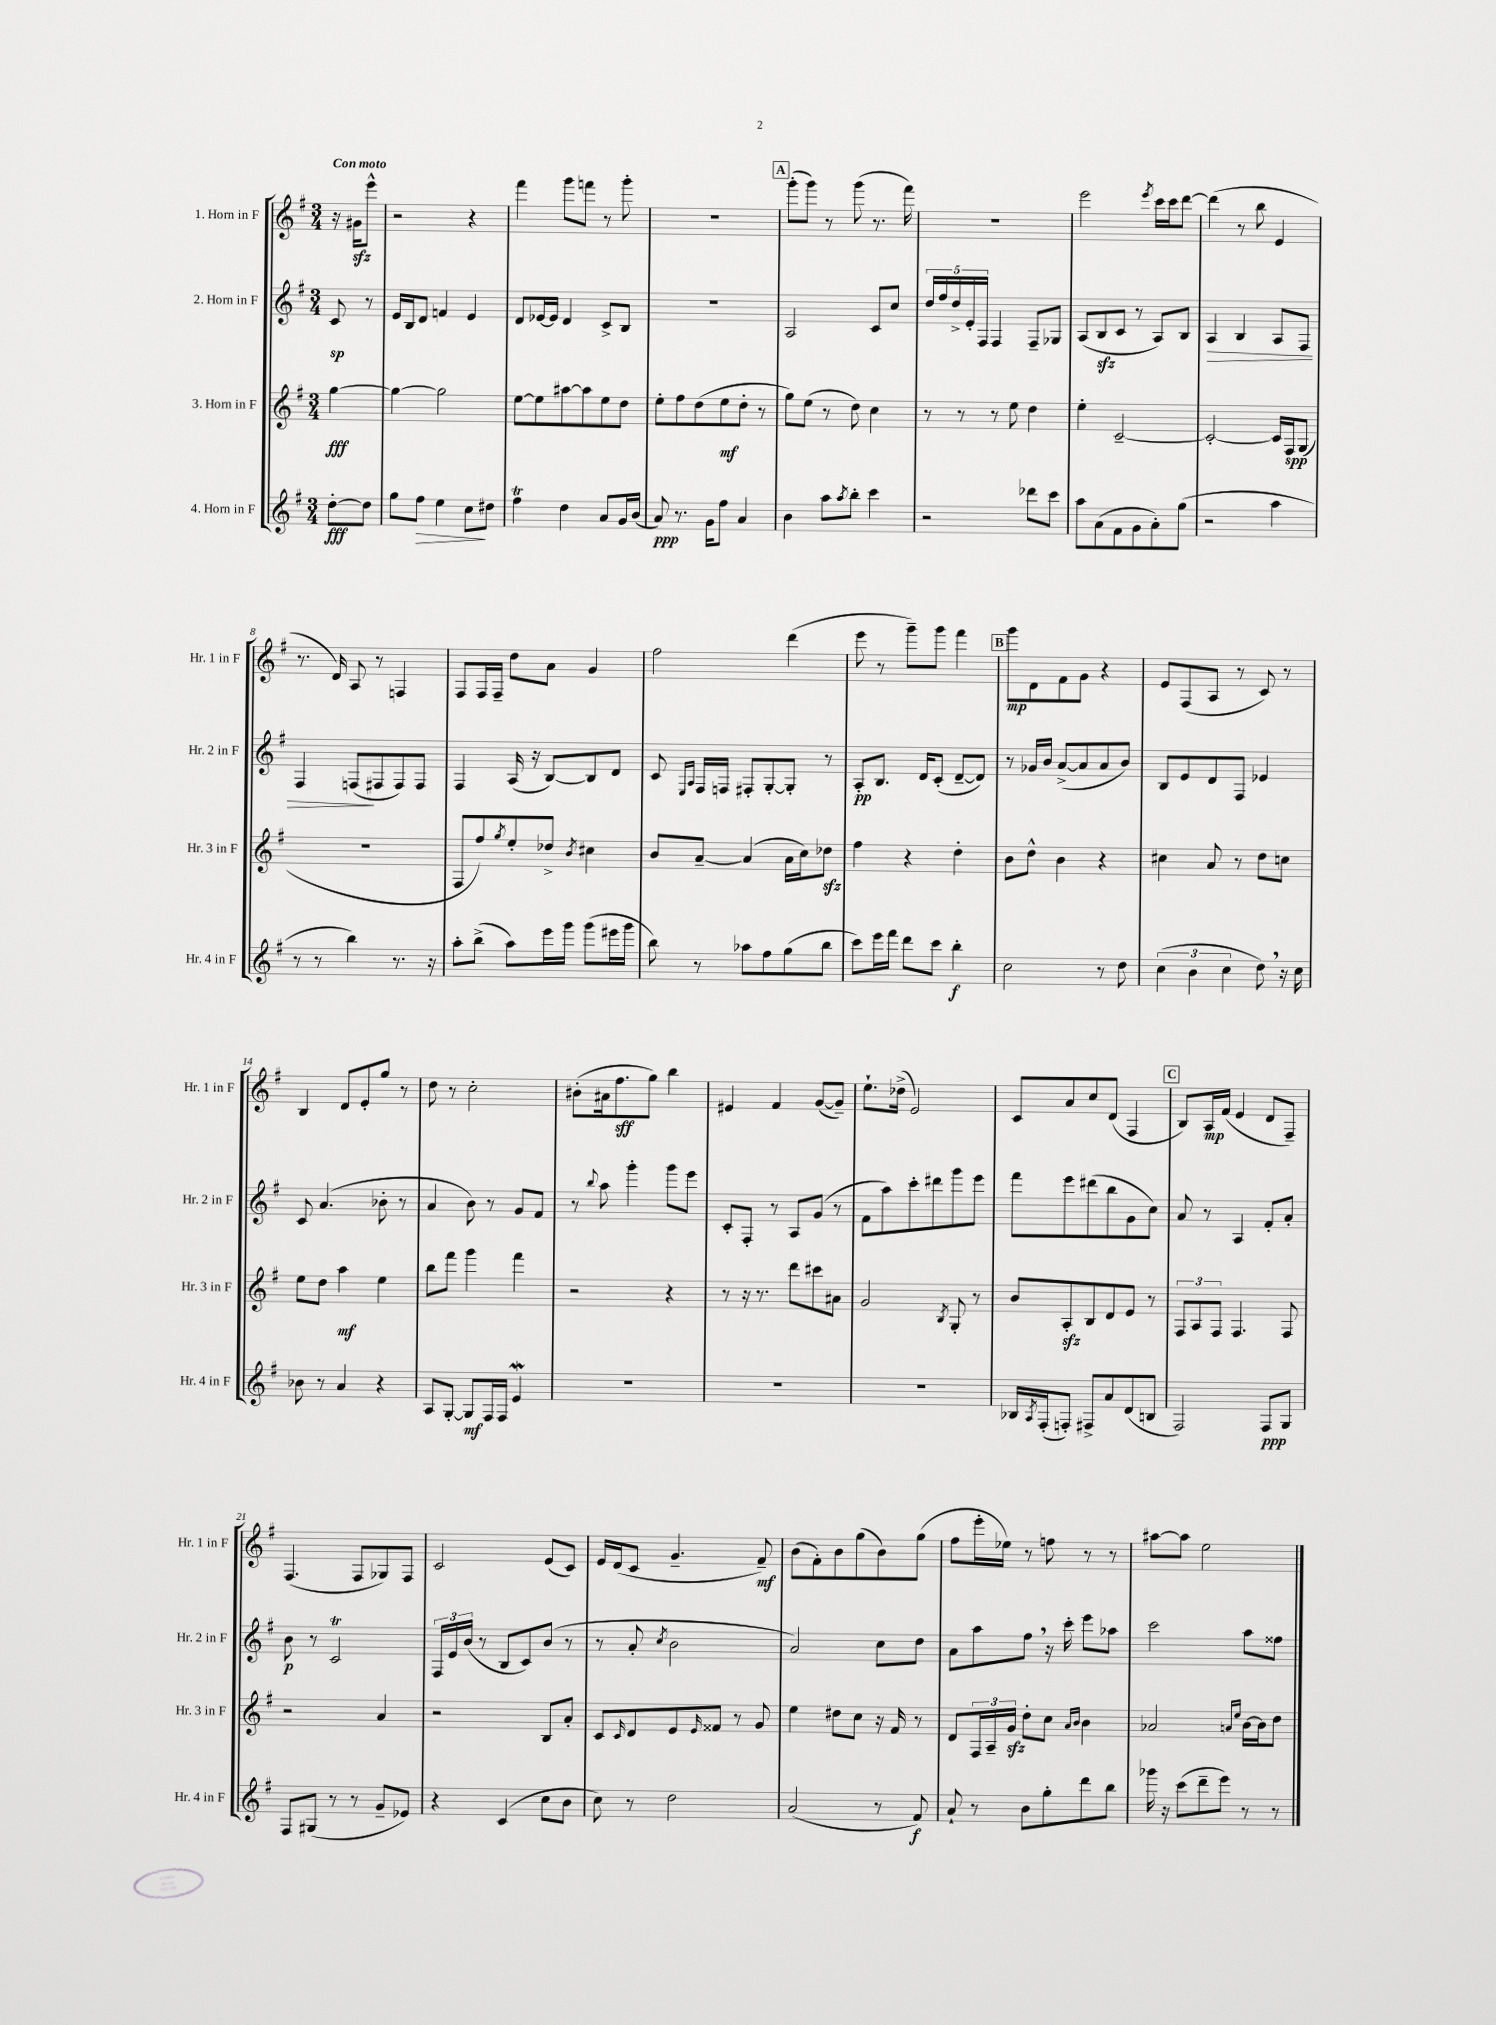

**kern	**dynam	**kern	**dynam	**kern	**dynam	**kern	**dynam
*part4	*part4	*part3	*part3	*part2	*part2	*part1	*part1
*staff4	*staff4	*staff3	*staff3	*staff2	*staff2	*staff1	*staff1
*I"4. Horn in F	*	*I"3. Horn in F	*	*I"2. Horn in F	*	*I"1. Horn in F	*
*I'Hr. 4 in F	*	*I'Hr. 3 in F	*	*I'Hr. 2 in F	*	*I'Hr. 1 in F	*
*clefG2	*	*clefG2	*	*clefG2	*	*clefG2	*
*k[f#]	*	*k[f#]	*	*k[f#]	*	*k[f#]	*
*M3/4	*	*M3/4	*	*M3/4	*	*M3/4	*
=	=	=	=	=	=	=	=
!	!	!	!	!	!	!LO:TX:a:B:t=Con moto	!
[8dd'\L	fff	[4gg\	fff	8c/	sp	16r	.
.	.	.	.	.	.	16g#Xzz\KL	.
8dd\J]	.	.	.	8r	.	8eee^^\J	.
=1	=1	=1	=1	=1	=1	=1	=1
8gg\L	.	4gg\_	.	16e/LL	.	2r	.
.	.	.	.	16B/J	.	.	.
!	!LO:HP:b	!	!	!	!	!	!
8ff#\J	>	.	.	8d/J	.	.	.
4ee\	.	2gg\]	.	4fn/	.	.	.
8cc\L	.	.	.	4e/	.	4r	.
8dd#X\J	]	.	.	.	.	.	.
=2	=2	=2	=2	=2	=2	=2	=2
4ff#t\	.	[8ee\L	.	8d/L	.	4fff#\	.
.	.	8ee\]	.	[16e-X/L	.	.	.
.	.	.	.	16e-/JJ]	.	.	.
4dd\	.	[8aa#X\	.	4d/	.	8ggg\L	.
.	.	8aa#\]	.	.	.	8fffn\J	.
8a/L	.	8ee\	.	8c^/L	.	8r	.
16g/L	.	8dd\J	.	8B/J	.	8ggg'\	.
(16b/JJ	.	.	.	.	.	.	.
=3	=3	=3	=3	=3	=3	=3	=3
8a/)	ppp	8ee'\L	.	2.r	.	2.r	.
8.r	.	8ff#\	.	.	.	.	.
.	.	(8dd\	.	.	.	.	.
16g\KL	.	.	.	.	.	.	.
8ff#\J	.	8ee\	mf	.	.	.	.
4a/	.	8dd'\J	.	.	.	.	.
.	.	8r	.	.	.	.	.
!!LO:REH:place=s1:t=A
=4	=4	=4	=4	=4	=4	=4	=4
4b\	.	8gg\L)	.	2A/	.	(8ggg'\L	.
.	.	(8ee\J	.	.	.	8ggg\J)	.
8aa\L	.	8r	.	.	.	8r	.
8qaa/	.	.	.	.	.	.	.
8bb'\J	.	8dd\)	.	.	.	(8ggg\	.
4ccc\	.	4cc\	.	8c/L	.	8.r	.
.	.	.	.	8cc/J	.	.	.
.	.	.	.	.	.	16fff#\)	.
=5	=5	=5	=5	=5	=5	=5	=5
2r	.	8r	.	20dd/LL	.	2.r	.
.	.	.	.	20ff#/	.	.	.
.	.	.	.	20dd^/	.	.	.
.	.	8r	.	.	.	.	.
.	.	.	.	20e'/	.	.	.
.	.	.	.	20F#/JJ	.	.	.
.	.	8r	.	4F#/	.	.	.
.	.	8ee\	.	.	.	.	.
8ddd-X\L	.	4dd\	.	8F#~/L	.	.	.
8ccc\J	.	.	.	8G-X/J	.	.	.
=6	=6	=6	=6	=6	=6	=6	=6
8aa\L	.	4ee'\	.	(8A/L	.	2eee\	.
(8a\	.	.	.	8Bzz/	.	.	.
8f#\	.	[2c~/	.	8c/J	.	.	.
8g\	.	.	.	8r	.	.	.
.	.	.	.	.	.	8qeee/	.
8a'\)	.	.	.	8A/L)	.	16ccc\LL	.
.	.	.	.	.	.	16ccc\J	.
(8gg\J	.	.	.	8B/J	.	[8ddd\J	.
=7	=7	=7	=7	=7	=7	=7	=7
!	!	!	!	!	!LO:HP:b	!	!
2r	.	2c'/_	.	4A/	>	(4ddd\]	.
.	.	.	.	4B/	.	8r	.
.	.	.	.	.	.	8bb\	.
4aa\	.	16c/LL]	.	8A/L	.	4e/	.
.	.	16F#/J	spp	.	.	.	.
.	.	(8G/J	.	8F#/J	.	.	.
!!LO:LB:g=z
=8	=8	=8	=8	=8	=8	=8	=8
8r	.	2.r	.	4F#/	.	8.r	.
8r	.	.	.	.	.	.	.
.	.	.	.	.	.	16d/)	.
4bb\)	.	.	.	(8Fn/L	.	8A/	.
.	.	.	.	8F#X/	]	8r	.
8.r	.	.	.	8F#/)	.	4Fn/	.
.	.	.	.	8F#/J	.	.	.
16r	.	.	.	.	.	.	.
=9	=9	=9	=9	=9	=9	=9	=9
8aa'\L	.	8F#/L	.	4F#/	.	8F#/L	.
(8bb^\J	.	8ff#/)	.	.	.	16F#/L	.
.	.	.	.	.	.	16F#~/JJ	.
.	.	8qgg/	.	.	.	.	.
8aa\L)	.	8ee'/	.	(16A/	.	8dd\L	.
.	.	.	.	16r	.	.	.
16eee\L	.	8dd-X^/J	.	[8B/L)	.	8a\J	.
16ggg\JJ	.	.	.	.	.	.	.
.	.	8qb/	.	.	.	.	.
(8ggg\L	.	4cc#X\	.	8B/]	.	4g/	.
16eee#X\L	.	.	.	8d/J	.	.	.
16ggg\JJ	.	.	.	.	.	.	.
=10	=10	=10	=10	=10	=10	=10	=10
8bb\)	.	8b/L	.	8c/	.	2ff#\	.
.	.	.	.	16qqE/LL	.	.	.
.	.	.	.	16qqA/JJ	.	.	.
8r	.	[8a~/J	.	16F#/LL	.	.	.
.	.	.	.	16Fn/JJ	.	.	.
8aa-X\L	.	(4a/]	.	8F#X'/L	.	.	.
8ff#\	.	.	.	[8G'/	.	.	.
(8gg\	.	16a\LL	.	8G'/J]	.	(4ddd\	.
.	.	16cc\J)	.	.	.	.	.
8bb\J	.	8dd-Xzz\J	.	8r	.	.	.
=11	=11	=11	=11	=11	=11	=11	=11
8ccc\L)	.	4ff#\	.	8A'/L	pp	8eee\	.
16eee\L	.	.	.	8.B/J	.	8r	.
16fff#\JJ	.	.	.	.	.	.	.
8ddd\L	.	4r	.	.	.	8ggg~\L)	.
.	.	.	.	16d/KL	.	.	.
8ccc\J	.	.	.	(8c'/J	.	8ggg\J	.
4bb'\	f	4dd'\	.	[8d~/L	.	4fff#\	.
.	.	.	.	8d/J])	.	.	.
!!LO:REH:place=s1:t=B
=12	=12	=12	=12	=12	=12	=12	=12
2cc\	.	8b\L	.	8r	.	8ggg\L	mp
.	.	8dd^^\J	.	16g-X/LL	.	8d\	.
.	.	.	.	16b/JJ	.	.	.
.	.	4b\	.	([8a^/L	.	8f#\	.
.	.	.	.	8a/]	.	8g\J	.
8r	.	4r	.	8a/	.	4r	.
8dd\	.	.	.	8b/J)	.	.	.
=13	=13	=13	=13	=13	=13	=13	=13
(6cc\	.	4cc#X\	.	8B/L	.	8e/L	.
.	.	.	.	8e/	.	(8F#/	.
6b\	.	.	.	.	.	.	.
.	.	8a/	.	8d/	.	8A/J	.
6cc\	.	.	.	.	.	.	.
.	.	8r	.	8F#/J	.	8r	.
8dd,\)	.	8dd\L	.	4e-X/	.	8c/)	.
16r	.	8ccn\J	.	.	.	8r	.
16cc\	.	.	.	.	.	.	.
!!LO:LB:g=z
=14	=14	=14	=14	=14	=14	=14	=14
8b-X\	.	8ee\L	.	8c/	.	4B/	.
8r	.	8dd\J	.	(4.a/	.	.	.
4a/	.	4aa\	mf	.	.	8d/L	.
.	.	.	.	.	.	8e'/	.
4r	.	4ee\	.	8b-X'\	.	8gg/J	.
.	.	.	.	8r	.	8r	.
=15	=15	=15	=15	=15	=15	=15	=15
8A/L	.	8bb\L	.	4a/	.	8dd\	.
[8G'/J	.	8fff#\J	.	.	.	8r	.
8G/L]	mf	4ggg\	.	8b\)	.	2cc'\	.
16F#/L	.	.	.	8r	.	.	.
16F#/JJ	.	.	.	.	.	.	.
4eW/	.	4fff#\	.	8g/L	.	.	.
.	.	.	.	8f#/J	.	.	.
=16	=16	=16	=16	=16	=16	=16	=16
2.r	.	2r	.	8r	.	(8b#X'\L	.
.	.	.	.	8qqbb/	.	.	.
.	.	.	.	8aa\	.	16a#X\k	.
.	.	.	.	.	.	8.ff#\	sff
.	.	.	.	4ggg'\	.	.	.
.	.	.	.	.	.	8gg\J)	.
.	.	4r	.	8ggg\L	.	4bb\	.
.	.	.	.	8eee\J	.	.	.
=17	=17	=17	=17	=17	=17	=17	=17
2.r	.	8r	.	8c'/L	.	4e#X/	.
.	.	16r	.	8F#'/J	.	.	.
.	.	8.r	.	.	.	.	.
.	.	.	.	8r	.	4f#/	.
.	.	8ddd\L	.	8A/L	.	.	.
.	.	8ccc#X\	.	(8g/J	.	([8g/L	.
.	.	8a#X\J	.	8r	.	8g~/J])	.
=18	=18	=18	=18	=18	=18	=18	=18
2.r	.	2g/	.	8f#\L	.	8.ee`\L	.
.	.	.	.	8aa\)	.	.	.
.	.	.	.	.	.	(16dd-X^\Jk	.
.	.	.	.	8ccc'\	.	2e/)	.
.	.	.	.	8ddd#X\	.	.	.
.	.	8qB/	.	.	.	.	.
.	.	8G'/	.	8ggg\	.	.	.
.	.	8r	.	8eee\J	.	.	.
=19	=19	=19	=19	=19	=19	=19	=19
16B-X/LL	.	8b/L	.	8fff#\L	.	8c/L	.
8qA/	.	.	.	.	.	.	.
(16F#'/J	.	.	.	.	.	.	.
8Fn'/J)	.	8Azz'/	.	8eee\	.	8a/	.
8F#X^/L	.	8B/	.	(8ddd#X\	.	8cc/	.
8a/	.	8d/	.	8bb\	.	(8d/J	.
(8d/	.	8e/J	.	8g\	.	4F#/	.
8Bn/J	.	8r	.	8cc\J)	.	.	.
!!LO:REH:place=s1:t=C
=20	=20	=20	=20	=20	=20	=20	=20
2F#/)	.	12F#/L	.	8a/	.	8B/L)	.
.	.	12A/	.	.	.	.	.
.	.	.	.	8r	.	16A/L	mp
.	.	12F#/J	.	.	.	.	.
.	.	.	.	.	.	(16f#/JJ	.
.	.	4.F#/	.	4A/	.	4e/	.
8F#/L	ppp	.	.	8f#'/L	.	8d/L	.
8G/J	.	8F#/	.	8a'/J	.	8F#~/J)	.
!!LO:LB:g=z
=21	=21	=21	=21	=21	=21	=21	=21
8F#/L	.	2r	.	8b\	p	(4.F#/	.
(8G#X/J	.	.	.	8r	.	.	.
8r	.	.	.	2cT/	.	.	.
8r	.	.	.	.	.	8F#/L	.
8g~/L	.	4a/	.	.	.	8G-X/)	.
8e-X/J)	.	.	.	.	.	8F#/J	.
=22	=22	=22	=22	=22	=22	=22	=22
4r	.	2r	.	24F#/LL	.	2c/	.
.	.	.	.	24e/	.	.	.
.	.	.	.	(24b/JJ	.	.	.
.	.	.	.	8r	.	.	.
(4c/	.	.	.	8B/L	.	.	.
.	.	.	.	8c/)	.	.	.
8cc\L	.	8B/L	.	(8b/J	.	(8e/L	.
8b\J	.	8a'/J	.	8r	.	8c/J)	.
=23	=23	=23	=23	=23	=23	=23	=23
8cc\)	.	8c/L	.	8r	.	16e/LL	.
.	.	.	.	.	.	(16d/J	.
.	.	16qqc/	.	.	.	.	.
8r	.	8d/	.	8a'/	.	8c/J	.
.	.	.	.	8qcc/	.	.	.
2dd\	.	8e/	.	2b\	.	4.g~/	.
.	.	16qqe/	.	.	.	.	.
.	.	8f##X/J	.	.	.	.	.
.	.	8r	.	.	.	.	.
.	.	8g/	.	.	.	8f#~/)	mf
=24	=24	=24	=24	=24	=24	=24	=24
(2a/	.	4ee\	.	2a/)	.	(8b\L	.
.	.	.	.	.	.	8f#'\)	.
.	.	8dd#X\L	.	.	.	8b\	.
.	.	8cc\J	.	.	.	(8gg\	.
8r	.	16r	.	8cc\L	.	8b\)	.
.	.	16f#/	.	.	.	.	.
8f#/)	f	8r	.	8dd\J	.	(8gg\J	.
=25	=25	=25	=25	=25	=25	=25	=25
8a`/	.	8d/L	.	8a\L	.	8ff#\L	.
8r	.	24F#/L	.	8aa\	.	16eee'\L	.
.	.	24A~/	.	.	.	.	.
.	.	.	.	.	.	16ee-X\JJ)	.
.	.	24gzz/JJ	.	.	.	.	.
8b\L	.	8dd'\L	.	8ff#,\J	.	8r	.
8gg'\	.	8cc\J	.	16r	.	8ffn\	.
.	.	.	.	16ccc'\	.	.	.
.	.	16qqa/LL	.	.	.	.	.
.	.	16qqb/JJ	.	.	.	.	.
8ddd\	.	4b\	.	8eee\L	.	8r	.
8bb\J	.	.	.	8aa-X\J	.	8r	.
=26	=26	=26	=26	=26	=26	=26	=26
16ggg-X\	.	2a-X/	.	2ccc\	.	[8aa#X\L	.
16r	.	.	.	.	.	.	.
(8ccc\L	.	.	.	.	.	8aa#\J]	.
8ddd~\	.	.	.	.	.	2ee\	.
8eee\J)	.	.	.	.	.	.	.
.	.	16qqan/LL	.	.	.	.	.
.	.	16qqee/JJ	.	.	.	.	.
8r	.	[16b\LL	.	8aa\L	.	.	.
.	.	16b\J]	.	.	.	.	.
8r	.	8dd\J	.	8ff##X\J	.	.	.
==	==	==	==	==	==	==	==
*-	*-	*-	*-	*-	*-	*-	*-
